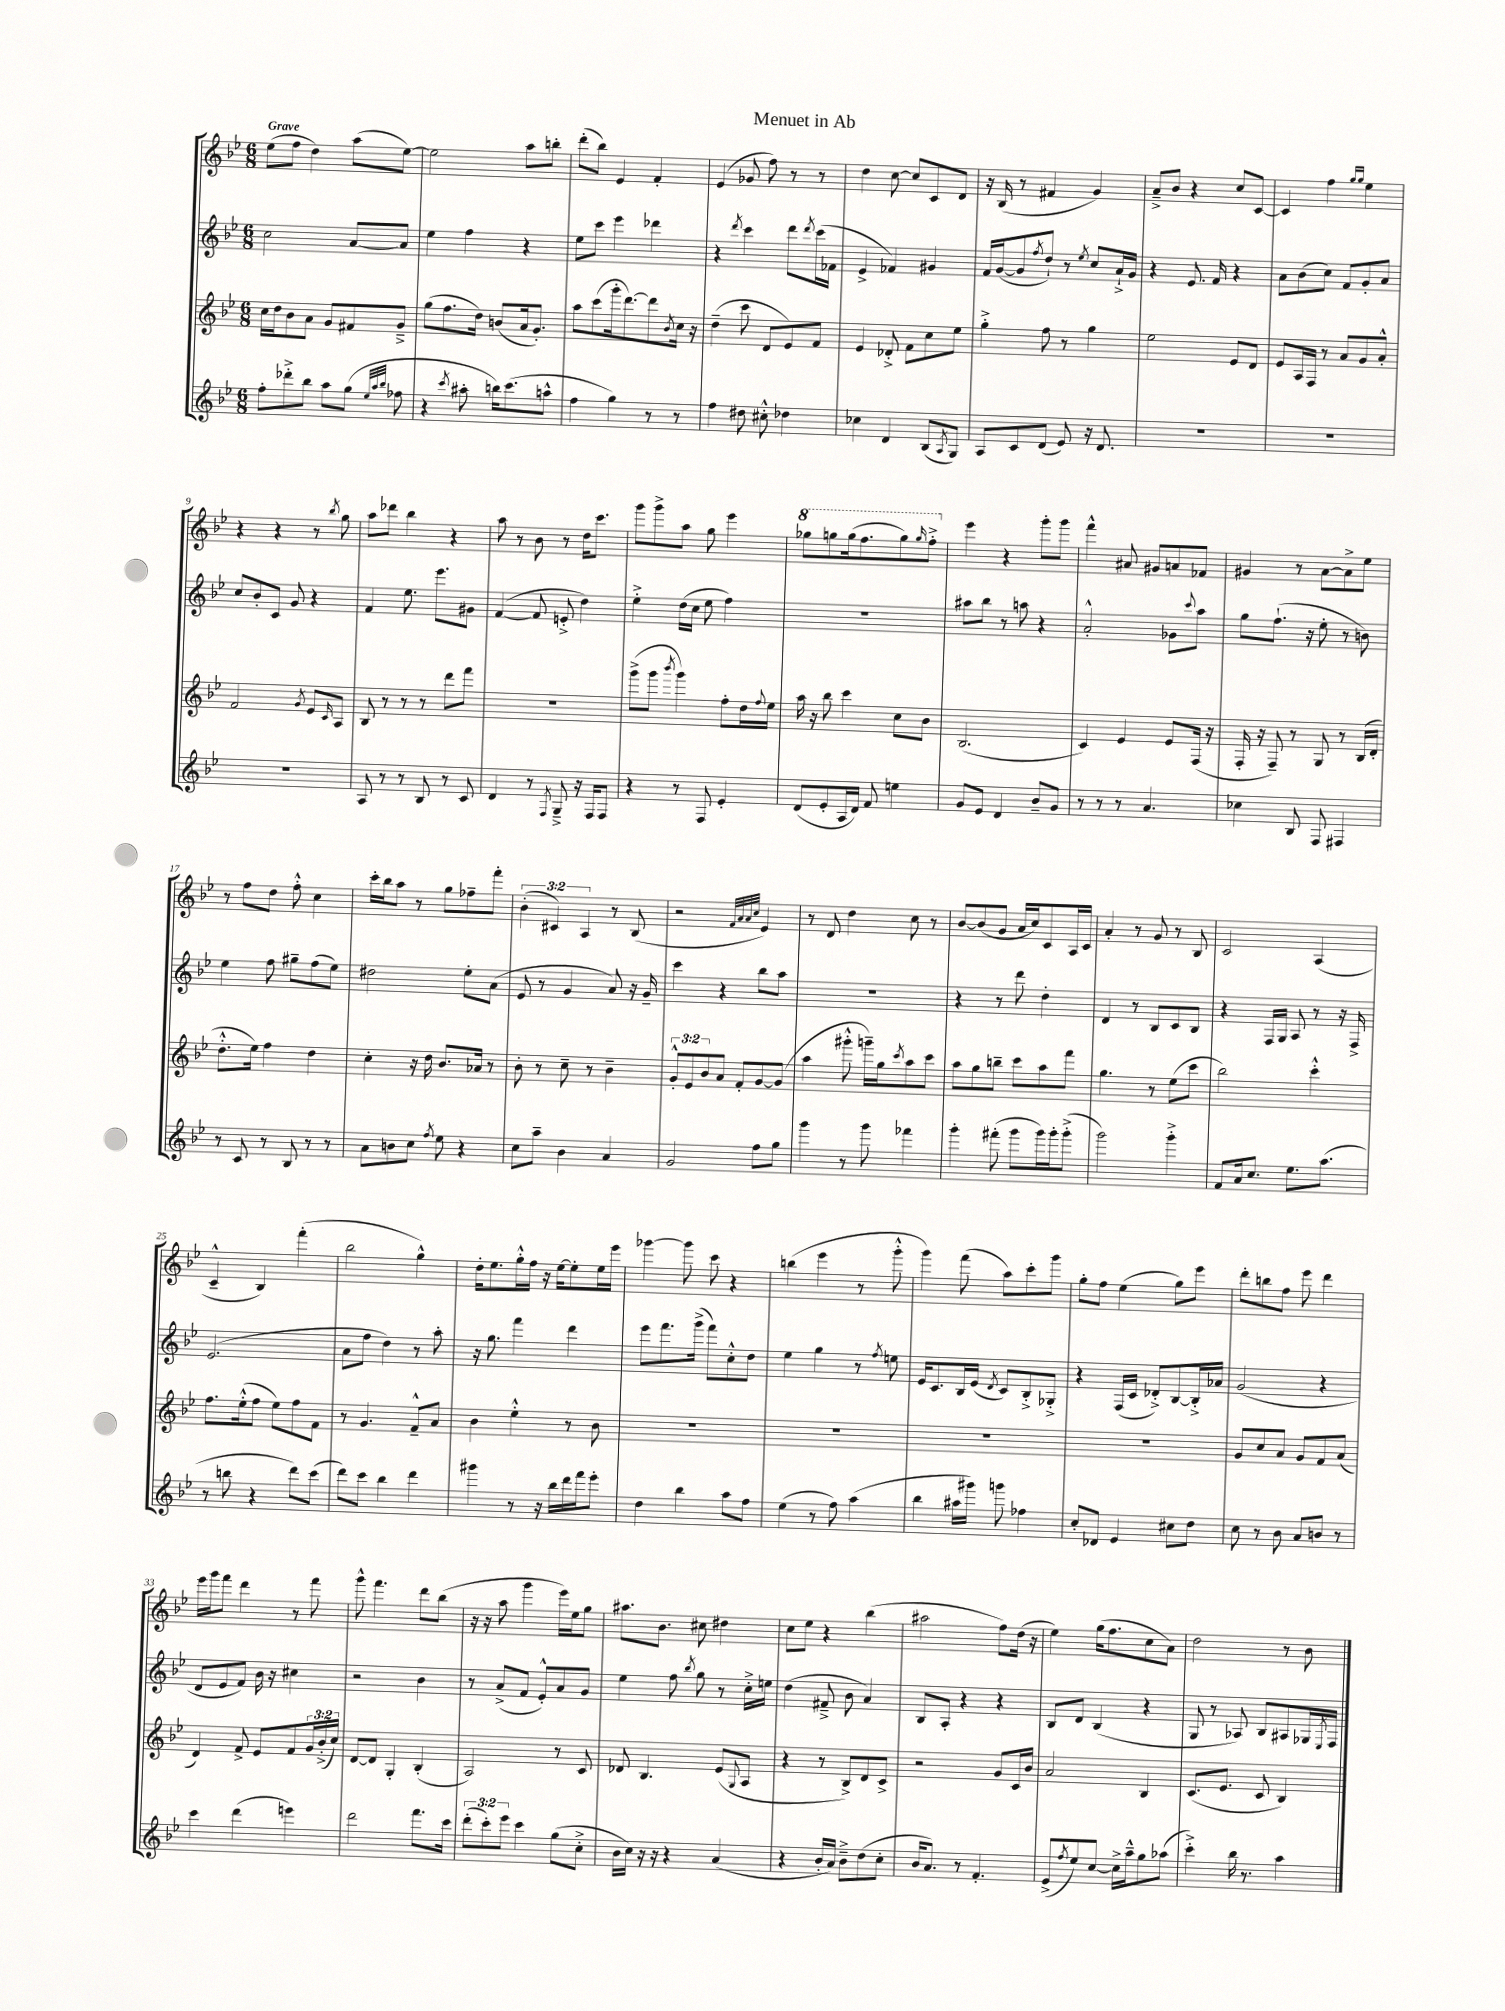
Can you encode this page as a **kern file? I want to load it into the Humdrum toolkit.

**kern	**kern	**kern	**kern
*part4	*part3	*part2	*part1
*staff4	*staff3	*staff2	*staff1
*clefG2	*clefG2	*clefG2	*clefG2
*k[b-e-]	*k[b-e-]	*k[b-e-]	*k[b-e-]
*M6/8	*M6/8	*M6/8	*M6/8
=1	=1	=1	=1
!	!	!	!LO:TX:a:B:t=Grave
8ff'\L	16cc\LL	2cc\	(8ee-\L
.	16dd\J	.	.
8ddd-X'^\	8b-\	.	8ff\J
8bb-\J	8a\J	.	4dd\)
8aa\L	8g/L	.	.
(8gg\J	8f#X/	[8a/L	(8aa\L
32qqee-/LLL	.	.	.
32qqaa/	.	.	.
32qqbb-/JJJ	.	.	.
8ff-X\	8g~^/J	8a/J]	[8ee-\J)
=2	=2	=2	=2
4r	(8gg\L	4ee-\	2ee-\]
.	8.ff\	.	.
8qccc/	.	.	.
8aa#X'\	.	4ff\	.
.	16dd\Jk)	.	.
16bbn\KL)	(8bn/L	.	.
(8.ccc\	.	.	.
.	16a/k	4r	8aa\L
.	8.g'/J)	.	.
8aan^^\J	.	.	8bbn'\J
=3	=3	=3	=3
4ff\	8aa\L	8ee-\L	(8ddd'\L
.	(8ccc\	8ccc\J	8bb-\J)
4gg\)	16ggg'\k	4eee-\	4e-/
.	[8.ddd\)	.	.
8r	8ddd\]	4ddd-X\	4f'/
.	8qb-/	.	.
8r	16cc\Jk	.	.
.	16r	.	.
=4	=4	=4	=4
4ff\	(4dd~\	4r	(4e-/
.	.	8qddd/	.
8dd#X\	8ccc\	4ccc\	8g-X/
8cc#X'^^\	8d/L	.	8ff\)
4dd-X\	8e-/)	8ddd\L	8r
.	.	8qddd/	.
.	8f/J	(16ccc\L	8r
.	.	16f-X\JJ	.
=5	=5	=5	=5
4cc-X\	4e-/	4e-^/	4dd\
4d/	8d-X'^/	4f-X/)	[8cc\
.	8f\L	.	8cc/L]
(8B-/L	8cc\	4g#X/	8c/
8qA/	.	.	.
8G/J)	8ee-\J	.	8d/J
=6	=6	=6	=6
8A/L	4gg'^\	16f/LL	16r
.	.	([16g/J	(16B-/
8c/	.	8g/]	8r
.	.	8qff/	.
(8d/J	8ff\	8dd`/J)	4f#X/
8e-/)	8r	8r	.
.	.	8qee-/	.
16r	4gg\	8cc/L	4g/)
8.d/	.	.	.
.	.	16a`^/L	.
.	.	16g/JJ	.
=7	=7	=7	=7
2.r	2ee-\	4r	8a~^/L
.	.	.	8b-/J
.	.	8.e-/	4r
.	.	16f/	.
.	8e-/L	4r	8cc/L
.	8d/J	.	[8c/J
=8	=8	=8	=8
2.r	8e-/L	8a\L	4c/]
.	16A/L	(8b-\	.
.	16F/JJ	.	.
.	8r	8cc\J)	4ff\
.	8a/L	8f/L	.
.	.	.	16qqgg/LL
.	.	.	16qqgg/JJ
.	8g/	8g'/	4ee-\
.	8a'^^/J	8a/J	.
!!LO:LB:g=z
=9	=9	=9	=9
2.r	2f/	8cc/L	4r
.	.	8b-'/	.
.	.	8c/J	4r
.	.	8g/	.
.	8qg/	.	.
.	8e-/L	4r	8r
.	16qqc/	.	8qbb-/
.	8A/J	.	8gg\
=10	=10	=10	=10
8A/	8B-/	4f/	8aa\L
8r	8r	.	8ddd-X\J
8r	8r	8.ee-\	4bb-\
8B-/	8r	.	.
.	.	8.eee-\L	.
8r	8ddd\L	.	4r
8c/	8fff\J	8g#X\J	.
=11	=11	=11	=11
4d/	2.r	([4f/	8aa\
.	.	.	8r
8r	.	8f/]	8b-\
8qF/	.	.	.
8G~^/	.	8en'^/	8r
16r	.	4dd\)	16dd\KL
16F/KL	.	.	8.ccc\J
8F/J	.	.	.
=12	=12	=12	=12
4r	(8ggg^\L	4ee-'^\	8ggg\L
.	8ggg\J	.	8ggg^\
.	8qbbb-/	.	.
8r	4ggg\)	(16dd\LL	8aa\J
.	.	16cc\JJ	.
8F/	.	8ee-\	8gg\
4e-'/	8ff'\L	4ff\)	4eee-\
.	16dd\L	.	.
.	8qqff/	.	.
.	16ee-\JJ	.	.
=13	=13	=13	=13
*	*	*	*8va
(8d/L	16aa\	2.r	8ggg-X\L
.	16r	.	.
8e-'/	8bb-\	.	8gggn\
16A/L	4ccc\	.	(16ggg\k
16d/JJ)	.	.	8.fff\
8f/	.	.	.
4een\	8cc\L	.	8ggg\)
.	.	.	16qqggg/
.	8b-\J	.	8fff'^\J
=14	=14	=14	=14
*	*	*	*X8va
8g/L	(2.B-/	8aa#X\L	4eee-\
8e-/J	.	8bb-\J	.
4d/	.	8r	4r
.	.	8aan\	.
8b-~/L	.	4r	8ggg'\L
8g/J	.	.	8ggg\J
=15	=15	=15	=15
8r	4c/)	2a'^^/	4fff^^\
8r	.	.	.
8r	4e-/	.	8a#X/
4.a/	.	.	8g#X/L
.	8e-/L	8g-X\L	8an/
.	.	8qqccc/	.
.	(16F/Jk	8aa\J	8f-X/J
.	16r	.	.
=16	=16	=16	=16
4cc-X\	16F'/	8gg\L	4g#X/
.	16r	.	.
.	8F~/)	(8.ff`\J	.
8B-/	8r	.	8r
.	.	16r	.
8F/	8G/	8ee-'\	[8a\L
4F#X/	8r	8r	8a^\]
.	(16B-/LL	8bn\)	8ee-\J
.	16d'/JJ	.	.
!!LO:LB:g=z
=17	=17	=17	=17
8r	8.dd'^^\L	4ee-\	8r
8c/	.	.	8ff\L
.	16ee-\Jk)	.	.
8r	4ff\	8ff\	8dd\J
8B-/	.	8gg#X~\L	8ff'^^\
8r	4dd\	(8ff\	4cc\
8r	.	8ee-\J)	.
=18	=18	=18	=18
8a\L	4cc'\	2dd#X\	16ccc'\LL
.	.	.	16bb-\J
8bn\	.	.	8aa\J
8cc\J	16r	.	8r
.	16dd\	.	.
8qff/	.	.	.
8ee-\	8.b-/L	.	8gg\L
4r	.	8ee-'\L	8ff-X~\
.	16a-X/Jk	.	.
.	8r	(8a\J	8fff'\J
=19	=19	=19	=19
8cc\L	8b-'\	8e-/	(6b-'\
8aa~\J	8r	8r	.
.	.	.	6c#X/)
4b-\	8cc~\	4g/	.
.	.	.	6A/
.	8r	.	.
4a/	4b-~\	8a/)	8r
.	.	16r	(8B-/
.	.	16g~/	.
=20	=20	=20	=20
2g/	12g'^^/L	4ccc\	2r
.	12e-/	.	.
.	12b-/	.	.
.	8a/J	4r	.
.	8f'/L	.	.
.	.	.	32qqf/LLL
.	.	.	32qqa/
.	.	.	32qqa/
.	.	.	32qqcc/JJJ
8ff\L	[8g/	8bb-\L	4e-/)
8gg\J	(8g/J]	8aa\J	.
=21	=21	=21	=21
4ggg\	4aa\	2.r	8r
.	.	.	8d/
8r	8ggg#X'^^\	.	4dd\
8ggg\	16gggn~\LL)	.	.
.	16gg\J	.	.
.	8qccc/	.	.
4fff-X\	8aa\	.	8cc\
.	8ccc\J	.	8r
=22	=22	=22	=22
4ggg'\	8aa\L	4r	[8b-/L
.	8gg\	.	(8b-/]
(8fff#X'\	8bbn~\J	8r	8g/J
8ggg\L	8ccc\L	8ddd\	16a/LL
.	.	.	16cc/J)
16ggg\L)	8aa\	4dd'\	8c/
16ggg'\J	.	.	.
(8ggg'^\J	8fff\J	.	16A/L
.	.	.	16c/JJ
=23	=23	=23	=23
2ggg\)	4.gg\	4d/	4a'/
.	.	8r	8r
.	8r	8B-/L	8g/
4ggg'^\	(8ee-\L	8c/	8r
.	8ccc\J	8B-/J	8B-/
=24	=24	=24	=24
8f/L	2bb-\)	4r	2c/
16a/k	.	.	.
8.cc/J	.	.	.
.	.	16F/LL	.
.	.	16G/JJ	.
8.ee-\L	.	8A/	.
.	4ccc'^^\	8r	(4A/
(8.aa\J	.	.	.
.	.	16r	.
.	.	16F^/	.
!!LO:LB:g=z
=25	=25	=25	=25
8r	8.ff\L	(2.e-/	4c~^^/
8bbn\	.	.	.
.	(16ee-'^^\k	.	.
4r	8ff\J	.	4B-/)
.	8ee-\L)	.	.
8ddd\L)	8ff\	.	(4fff'\
(8ccc\J	8f\J	.	.
=26	=26	=26	=26
8ddd\L)	8r	8a\L	2bb-\
8ccc\J	4.g/	8ff\J	.
4bb-\	.	4dd\)	.
4ddd\	8f~^^/L	8r	4gg^^\)
.	8a/J	8aa'\	.
=27	=27	=27	=27
4ggg#X\	4b-\	16r	16dd'\KL
.	.	8.gg\	8.ee-\
8r	4ee-'^^\	4fff\	16gg'^^\L
.	.	.	16ff\JJ
16r	.	.	16r
16bb-\LL	.	.	[16ee-\KL
16ddd\	8r	4ddd\	8ee-'\]
16fff\J	.	.	.
8eee-'\J	8b-\	.	16ee-\L
.	.	.	16eee-\JJ
=28	=28	=28	=28
4dd\	2.r	8eee-\L	[4ggg-X\
.	.	8.fff\	.
4bb-\	.	.	8ggg-\]
.	.	(16ggg^\Jk	.
.	.	8fff\L)	8ccc\
8aa\L	.	8cc'^^\	4r
8ff\J	.	8dd\J	.
=29	=29	=29	=29
(4ee-\	2.r	4ee-\	(4bbn\
8r	.	4gg\	4eee-\
8ff\)	.	.	.
(4aa\	.	8r	8r
.	.	8qff/	.
.	.	8een\	8ggg'^^\
=30	=30	=30	=30
4bb-\	2.r	16e-/KL	4ggg\)
.	.	8.c/	.
16aa#X\LL	.	16B-/L	(8fff\
16ggg#X\JJ)	.	(16e-/JJ	.
.	.	8qd/	.
8gggn\	.	8c/L)	8aa\L)
4ff-X\	.	8B-'^/	8ccc'\
.	.	8G-X'^/J	8ggg\J
=31	=31	=31	=31
8cc'/L	2.r	4r	8gg'\L
8d-X/J	.	.	8ff\J
4e-/	.	(16F/LL	(4ee-\
.	.	16c/JJ	.
.	.	8d-X'^/L)	.
8cc#X\L	.	[8B-/	8gg\L)
8dd\J	.	16B-'^/L]	8eee-\J
.	.	16a-X/JJ	.
=32	=32	=32	=32
8cc\	8g/L	(2g/	8ddd'\L
8r	8cc/	.	8bbn\
8b-\	8a/J	.	8ff\J
8a/L	8g/L	.	8eee-\
8bn/J	8f/	4r	4ddd\
8r	(8a/J	.	.
!!LO:LB:g=z
=33	=33	=33	=33
4ccc\	4d/)	8d/L	16eee-\LL
.	.	.	16ggg\J
.	.	8e-/	8fff\J
(4ddd\	8f^/	8f/J)	4ddd\
.	8e-/L	16b-\	.
.	.	16r	.
4eeen\)	8f/	4cc#X\	8r
.	24g/L	.	8fff\
.	(24b-'^/	.	.
.	24cc/JJ)	.	.
=34	=34	=34	=34
2ddd\	[8d/L	2r	8ggg^^\
.	8d/J]	.	4.fff\
.	4G'/	.	.
8.fff\L	(4B-'/	4b-\	8ddd\L
.	.	.	(8bb-\J
16ccc\Jk	.	.	.
=35	=35	=35	=35
(12ddd'\L	2A/)	8r	16r
.	.	.	16r
12ccc'\)	.	.	.
.	.	(8a^/L	8aa\
12eee-\J	.	.	.
4ccc\	.	8f/J	4ggg\
.	.	8e-'^^/L)	.
(8gg\L	8r	8a/	16eee-\LL)
.	.	.	16ee-\J
8cc'^\J	8c/	8g/J	8gg\J
=36	=36	=36	=36
16b-\LL	8d-X/	4ee-\	8.aa#X\L
16cc\JJ)	.	.	.
16r	4.B-/	.	.
16r	.	.	8.b-\J
4r	.	8ff\	.
.	.	8qbb-/	.
.	.	8gg\	8cc#X\
(4a/	(8e-/L	8r	4dd#X\
.	8qqG/	.	.
.	8A/J	16cc'^\LL	.
.	.	16een\JJ	.
=37	=37	=37	=37
4r	4r	(4dd\	8cc\L
.	.	.	8ee-\J
16b-'/LL	8r	8f#X~^/	4r
16a/JJ)	.	.	.
8b-~^\L	8B-^/L)	8b-\	.
(8dd\	8d/	4a/)	(4bb-\
8cc'\J	8c^/J	.	.
=38	=38	=38	=38
16b-/KL	2r	8B-/L	2aa#X\
8.a/J)	.	.	.
.	.	8A'/J	.
8r	.	4r	.
4.f'/	.	.	.
.	8g/L	4r	8ff\L)
.	16c/L	.	(16dd\Jk
.	16b-/JJ	.	16r
=39	=39	=39	=39
(8e-^/L	2a/	8B-/L	4ee-\)
8qff/	.	.	.
8ee-/)	.	8d/J	.
[8cc/J	.	(4B-/	(16gg\KL
.	.	.	8.ff\
16cc^\LL]	.	.	.
16aa~^^\J	.	.	.
8gg\	4B-/	4r	8cc\
(8aa-X\J	.	.	8a\J)
=40	=40	=40	=40
4ccc'^\)	(8.c/L	8G/	2dd\
.	.	8r	.
.	8.e-/J	.	.
16bb-\	.	8A-X/)	.
8.r	.	.	.
.	8c/	8B-/L	.
4aa\	4B-/)	8A#X/	8r
.	.	16G-X/L	8b-\
.	.	8qE-/	.
.	.	16F/JJ	.
==	==	==	==
*-	*-	*-	*-
